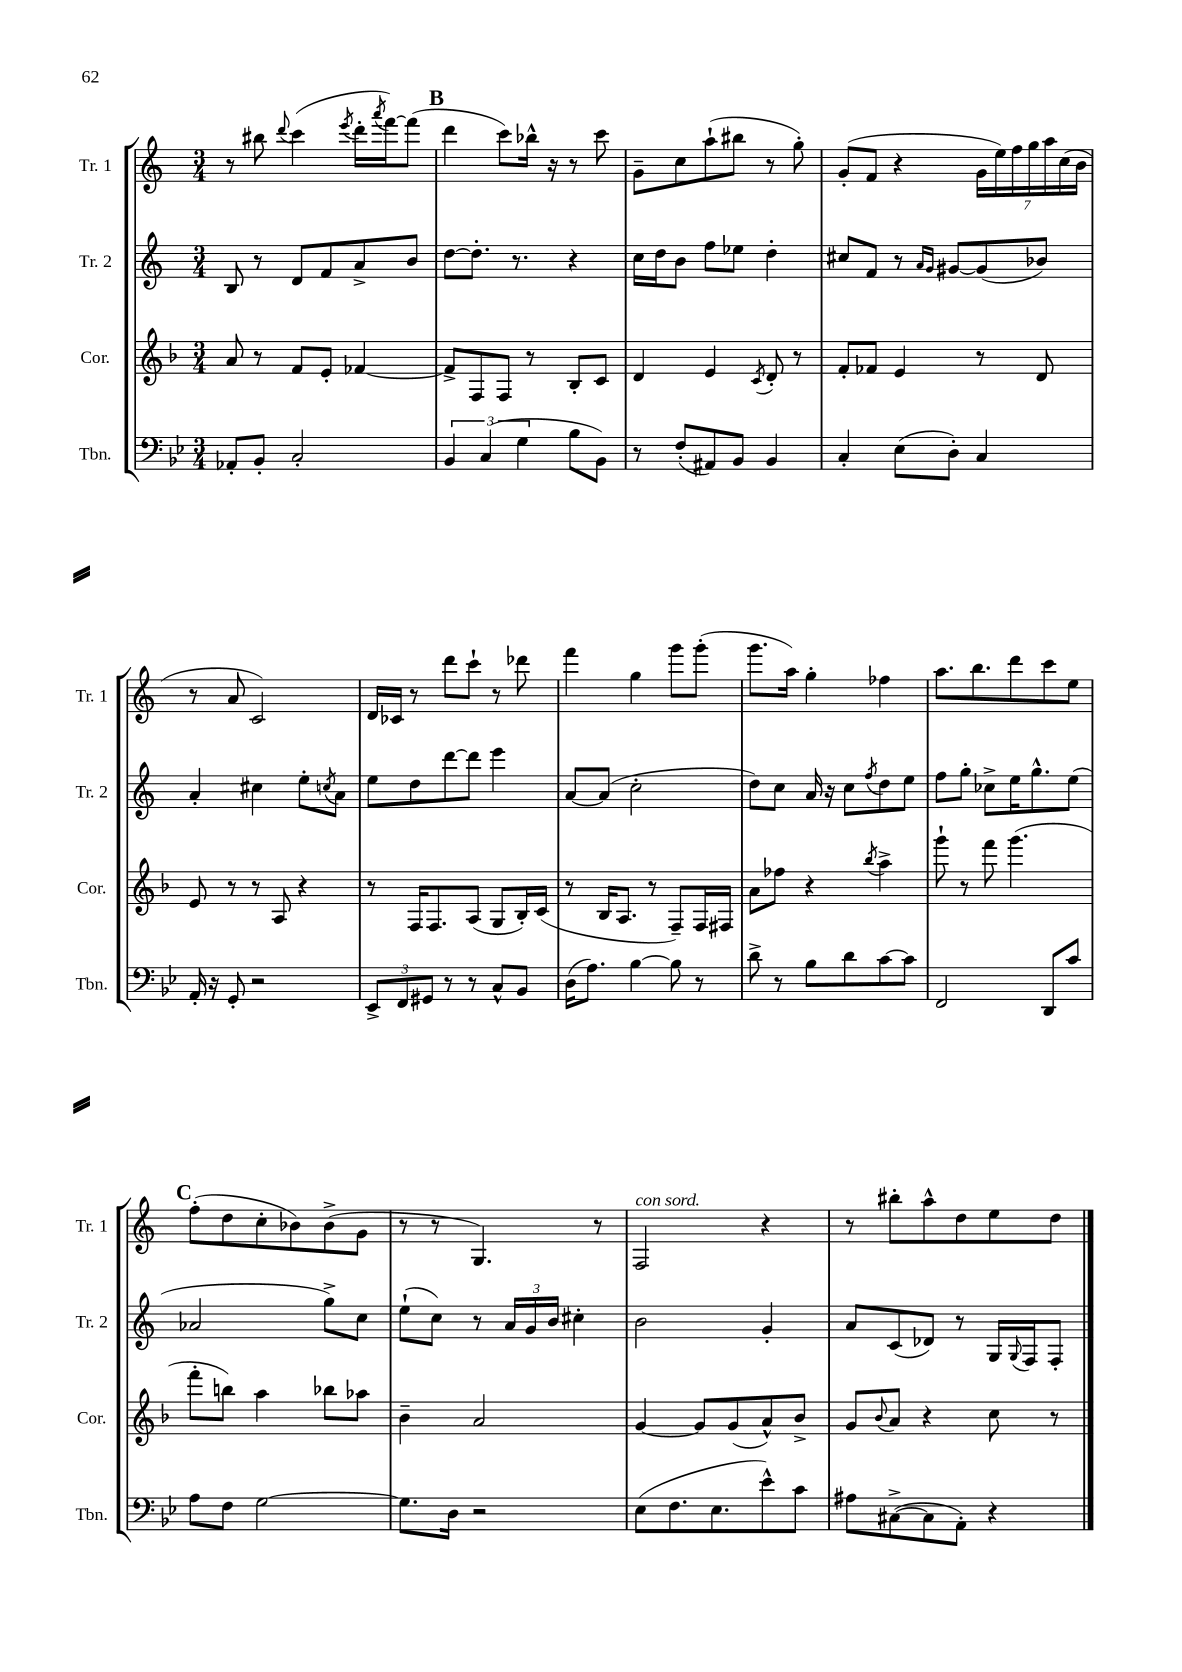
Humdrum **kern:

**kern	**kern	**kern	**kern
*staff4	*staff3	*staff2	*staff1
*clefF4	*clefG2	*clefG2	*clefG2
*k[b-e-]	*k[b-]	*k[]	*k[]
*M3/4	*M3/4	*M3/4	*M3/4
8AA-'	8a	8B	8r
8BB-'	8r	8r	8bb#
.	.	.	8qqddd
2C'	8f	8d	(4ccc
.	8e'	8f	.
.	.	.	8qeee
.	[4f-	8a^	16ddd'
.	.	.	8qaaa
.	.	.	[16fff)
.	.	8b	(8fff]
=	=	=	=
6BB-	8f-^]	[8dd	4ddd
.	8F	8.dd']	.
(6C	.	.	.
.	8F	.	8ccc)
.	.	8.r	.
6G	.	.	.
.	8r	.	16bb-^^
.	.	.	16r
8B-	8B-'	4r	8r
8BB-)	8c	.	8ccc
=	=	=	=
8r	4d	16cc	8g~
.	.	16dd	.
(8F'	.	8b	8cc
8AA#)	4e	8ff	(8aa`
8BB-	.	8ee-	8bb#
.	8qc	.	.
4BB-	8d'	4dd'	8r
.	8r	.	8gg')
=	=	=	=
4C'	8f'	8cc#	(8g'
.	8f-	8f	8f
(8E-	4e	8r	4r
.	.	16qqa	.
.	.	16qqg	.
8D')	.	[8g#	.
4C	8r	(8g#]	28g
.	.	.	28ee)
.	.	.	28ff
.	.	.	28gg
.	8d	8b-)	.
.	.	.	28aa
.	.	.	(28cc
.	.	.	28b
=	=	=	=
16AA'	8e	4a'	8r
16r	.	.	.
8GG'	8r	.	8a
2r	8r	4cc#	2c)
.	8A	.	.
.	4r	8ee'	.
.	.	8qcc	.
.	.	8a	.
=	=	=	=
12EE-^	8r	8ee	16d
.	.	.	16c-
12FF	.	.	.
.	16F	8dd	8r
12GG#	.	.	.
.	8.F	.	.
8r	.	[8ddd	8ddd
8r	(8A	8ddd]	8ccc`
8C^^	8G	4eee	8r
8BB-	16B-')	.	8ddd-
.	(16c	.	.
=	=	=	=
(16D	8r	[8a	4fff
8.A)	.	.	.
.	16B-	(8a]	.
.	8.A	.	.
[4B-	.	2cc'	4gg
.	8r	.	.
8B-]	8F~)	.	8ggg
8r	16F	.	(8ggg'
.	16F#	.	.
=	=	=	=
8d^	8a	8dd)	8.ggg
8r	8ff-	8cc	.
.	.	.	16aa)
8B-	4r	16a	4gg'
.	.	16r	.
8d	.	8cc	.
.	8qbb-	8qff	.
[8c	4aa^	8dd	4ff-
8c]	.	8ee	.
=	=	=	=
2FF	8ggg`	8ff	8.aa
.	8r	8gg'	.
.	.	.	8.bb
.	8fff	8cc-^	.
.	(4.ggg	16ee	8ddd
.	.	8.gg^^	.
8DD	.	.	8ccc
8c	.	(8ee	8ee
=	=	=	=
8A	8fff'	2a-	(8ff'
8F	8bb)	.	8dd
[2G	4aa	.	8cc'
.	.	.	8b-)
.	8bb-	8gg^)	(8b-^
.	8aa-	8cc	8g
=	=	=	=
8.G]	4b-~	(8ee`	8r
.	.	8cc)	8r
16D	.	.	.
2r	2a	8r	4.G)
.	.	24a	.
.	.	24g	.
.	.	24b	.
.	.	4cc#'	.
.	.	.	8r
=	=	=	=
(8E-	[4g	2b	2F
8.F	.	.	.
.	8g]	.	.
8.E-	.	.	.
.	(8g	.	.
8e-^^)	8a^^)	4g'	4r
8c	8b-^	.	.
=	=	=	=
8A#	8g	8a	8r
.	8qqb-	.	.
([8C#^	8a	(8c	8bb#'
8C#]	4r	8d-)	8aa^^
8AA')	.	8r	8dd
4r	8cc	16G	8ee
.	.	8qqG	.
.	.	16F	.
.	8r	8F'	8dd
==	==	==	==
*-	*-	*-	*-
